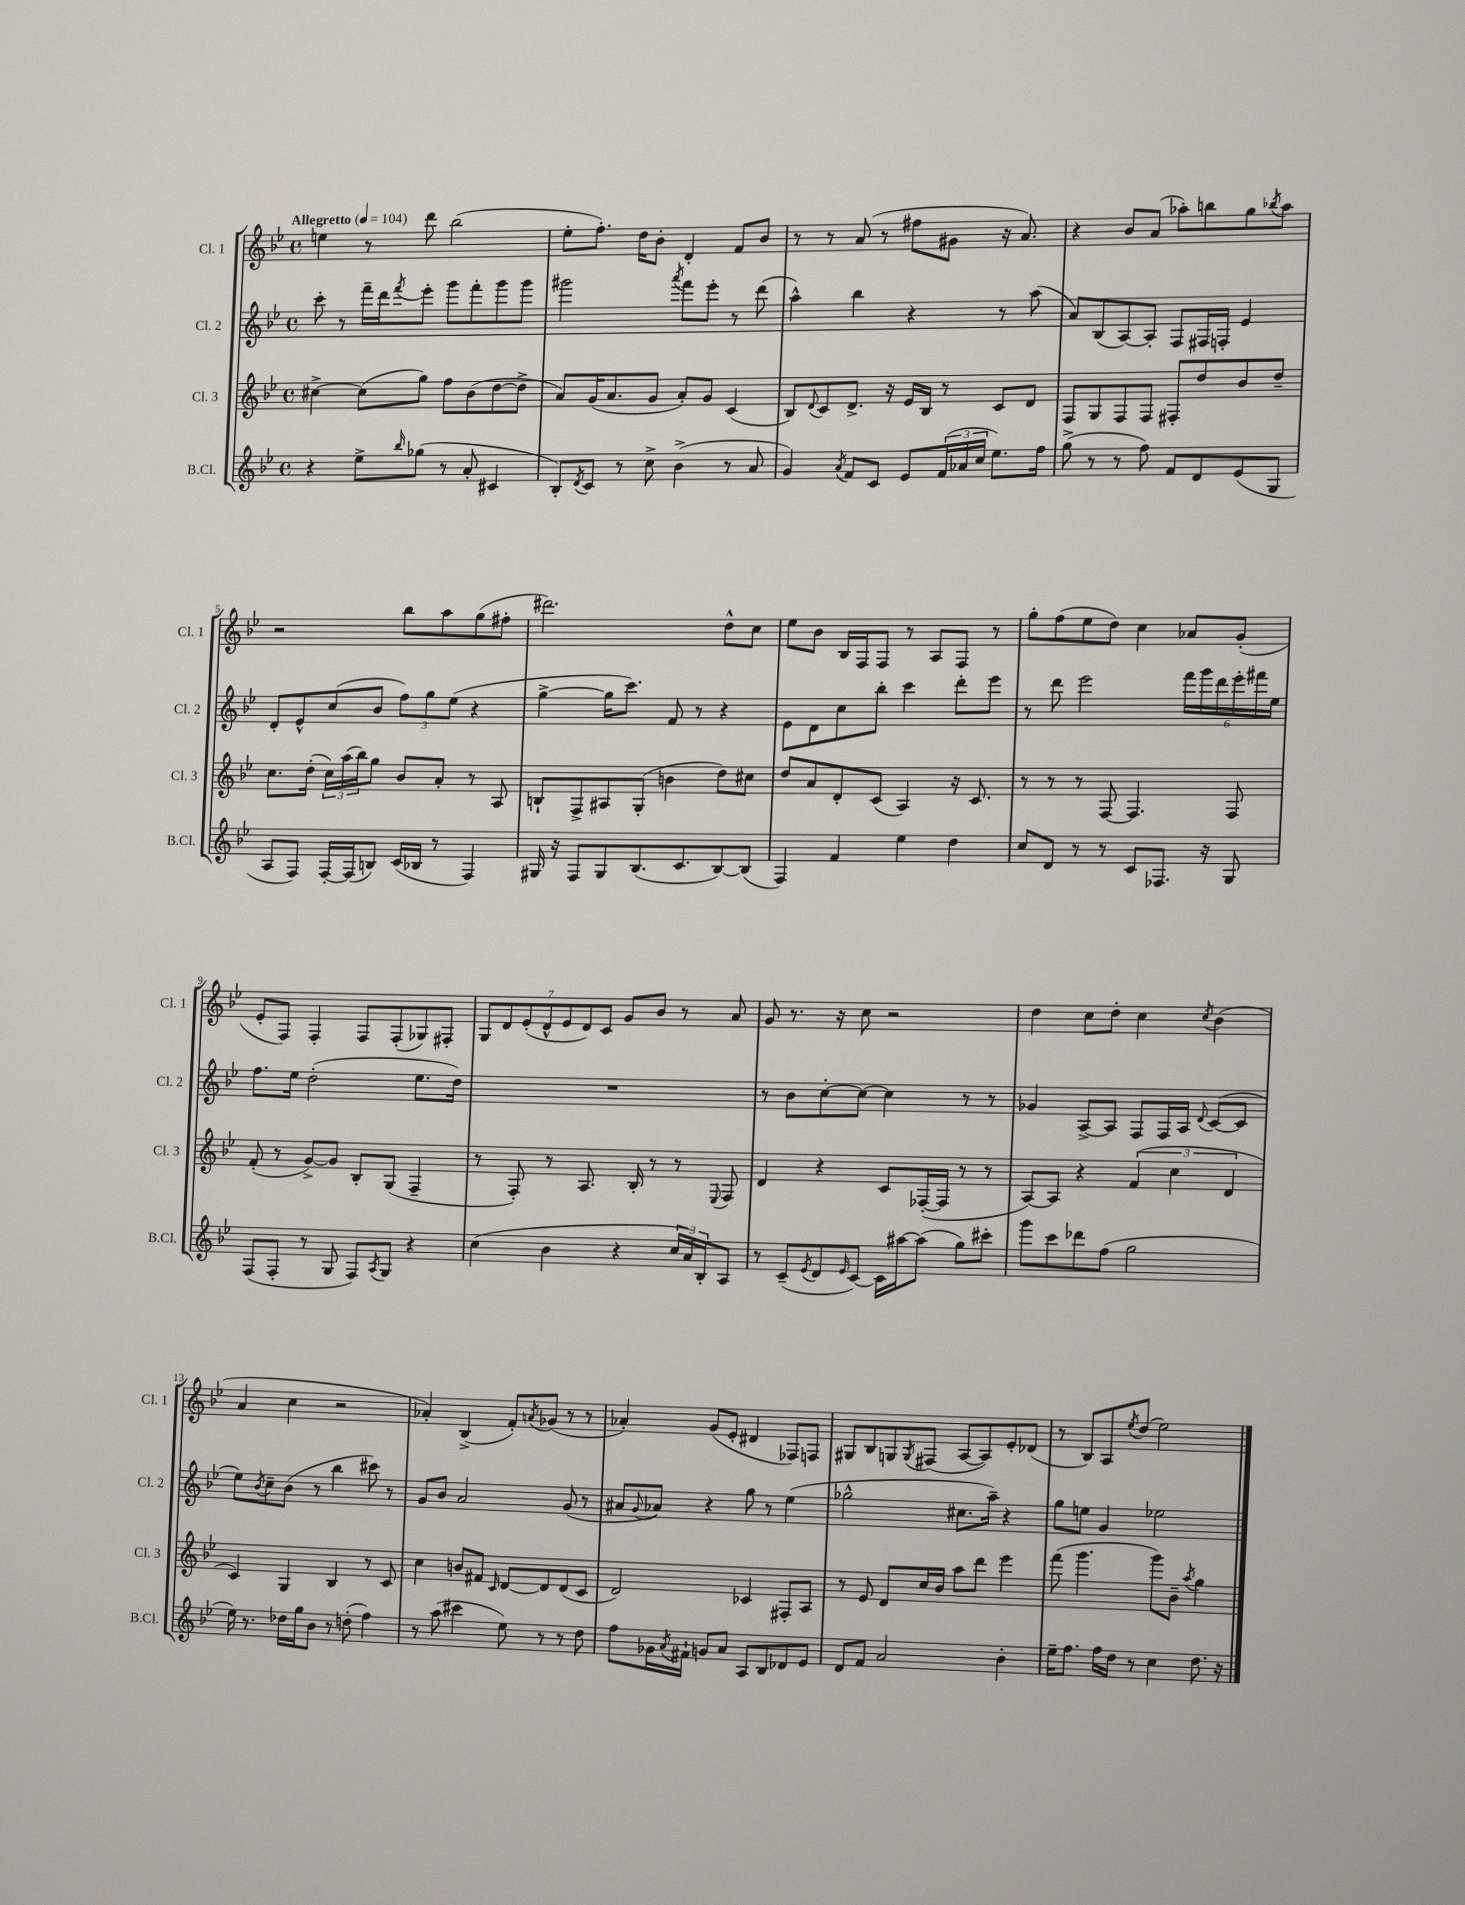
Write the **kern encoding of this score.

**kern	**kern	**kern	**kern
*staff4	*staff3	*staff2	*staff1
*clefG2	*clefG2	*clefG2	*clefG2
*k[b-e-]	*k[b-e-]	*k[b-e-]	*k[b-e-]
*M4/4	*M4/4	*M4/4	*M4/4
*met(c)	*met(c)	*met(c)	*met(c)
*MM104	*MM104	*MM104	*MM104
4r	[4cc#^	8ccc'	4ee
.	.	8r	.
8ee-^	(8cc#]	16fff~	8r
.	.	16ddd	.
16qqbb-	.	8qfff	.
(8gg-	8gg)	8eee-'	8ddd
8r	8ff	8ggg	(2bb-
8a'	(8b-	8fff'	.
4c#	[8dd	8ggg	.
.	8dd^]	8ggg	.
=	=	=	=
8B-')	8a)	2ggg#	8ee-'
8qd	.	.	.
8c	(16g	.	8.ff')
.	8.a	.	.
8r	.	.	.
.	.	.	16dd
8cc^	8g	.	8b-'
.	.	8qaaa	.
(4b-^	8a')	8fff	4d'
.	8g	8eee-'	.
8r	(4c	8r	8f
8a	.	(8ddd	8b-
=	=	=	=
4g)	8B-)	4aa^^)	8r
.	8qqd	.	.
.	8c	.	8r
8qa	.	.	.
8f	8.d^	4bb-	(8a
8c	.	.	8r
.	16r	.	.
8e-	16e-	4r	8ff#
.	16B-	.	.
(24f	8r	.	8g#
24a-	.	.	.
24cc	.	.	.
8.ee-)	8c	8r	16r
.	.	.	8.a)
.	8d	(8aa	.
16ff	.	.	.
=	=	=	=
(8gg^	8F	8a)	4r
8r	8G	(8B-	.
8r	8F	[8A)	8b-
8ff)	8F	8A']	(8a
8f	8F#'	8F	8aa-')
8d	8dd	16F#	8bb
.	.	16F'	.
(8e-	8b-	4e-	8gg
.	.	.	8qbb-
8G	8dd~	.	8aa-
=	=	=	=
8A	8.cc	8d'	2r
8F)	.	8e-^^	.
.	(16dd'	.	.
[16F'	24cc)	(8cc	.
.	(24aa	.	.
(16F]	.	.	.
.	24bb-)	.	.
8B)	8gg	8b-	.
(16c	8b-	12ff)	8bb-
16B-	.	.	.
.	.	12gg	.
8r	8a'	.	8aa
.	.	(12ee-	.
4F)	8r	4r	(8gg
.	8A	.	8ff#'
=	=	=	=
16G#	8B`	[4gg^	2.ddd#)
16r	.	.	.
8F	8F^	.	.
8G#	8A#	16gg]	.
.	.	8.ccc)	.
(8.B-	(8G'	.	.
.	4b	8f	.
8.c	.	.	.
.	.	8r	.
[8B-)	8dd)	4r	8dd^^
(8B-]	8cc#	.	8cc
=	=	=	=
4F)	8dd	8e-	8ee-
.	8a	8d	8b-
4f	8d'	8cc	16B-
.	.	.	16F
.	(8c	8bb-'	8F
4ee-	4A)	4ccc	8r
.	.	.	8A
4dd	16r	8ddd'	8F
.	8.c	.	.
.	.	8eee-	8r
=	=	=	=
8cc	8r	8r	8gg'
8d	8r	8ddd	(8ff
8r	8r	2eee-	8ee-
8r	[8F	.	8dd)
8c	4.F]	.	4cc
8.F-	.	.	.
.	.	24fff	8a-
.	.	24ggg	.
16r	.	.	.
.	.	24ddd	.
8G	8F	24eee-'	(8g'
.	.	24fff#	.
.	.	24ee-	.
=	=	=	=
(8F	(8f'	8.ff	8e-'
8F'	8r	.	8F)
.	.	16ee-	.
8r	[8g^)	(2dd'	4F'
8G	8g]	.	.
8F)	8B-'	.	8F
8qA	.	.	.
8G	(8G	.	(8F'
4r	4F~	8.ee-	8G-)
.	.	.	8F#'
.	.	16dd)	.
=	=	=	=
(4cc	8r	1r	14G
.	.	.	14d
.	8F')	.	.
.	.	.	(14e-'
.	.	.	14d^^
4b-	8r	.	.
.	.	.	14e-
.	.	.	14d)
.	8.A	.	.
.	.	.	14c
4r	.	.	8g
.	16B-'	.	.
.	8r	.	8b-
24cc	8r	.	8r
24a)	.	.	.
24B-'	.	.	.
.	8qqE-	.	.
8A	8F	.	8a
=	=	=	=
8r	4d	8r	8g
(8c~	.	8b-	8.r
8qe-	.	.	.
8d	4r	[8cc'	.
.	.	.	16r
16qqe-	.	.	.
[8c)	.	8cc_	8cc
16c]	8c	4cc]	2r
[16aa#	.	.	.
(8aa#]	([16F-'	.	.
.	16F-]	.	.
8gg)	8r	8r	.
8ccc#'	8r	8r	.
=	=	=	=
8ggg	[8A)	4g-	4dd
8ccc	8A]	.	.
8ddd-	4r	[8A^	8cc
(8ff	.	8A]	8dd'
2gg	(6f	8F	4cc
.	.	16F	.
.	6cc	.	.
.	.	16A	.
.	.	8qqd	8qcc
.	.	([8c	(4b-
.	6d	.	.
.	.	8c]	.
=	=	=	=
16ee-)	4c)	8ee-)	4a
8.r	.	.	.
.	.	8qb-	.
.	.	8cc~	.
16dd-	4G	(8b-	4cc
16gg	.	.	.
8b-	.	8r	.
8r	4B-	4bb-	2r
(8dd'	.	.	.
4ff)	8r	8ccc#)	.
.	8c	8r	.
=	=	=	=
8r	4cc	8g	4a-')
(8aa	.	8b-	.
4ccc#	8b	2a	(4B-^
.	8f#	.	.
.	16qqc	.	.
8ee-)	[8d	.	8f')
.	.	.	8qa
8r	8d]	.	(8g-
8r	(8d	(8g	8r
8dd	8c	8r	8r
=	=	=	=
8ff	2d)	8a#	4a-')
.	.	8qqg	.
16g-	.	8a-)	.
8qa	.	.	.
16f#`	.	.	.
8g	.	4r	(8g
8a	.	.	8e-'
8A	4c-	8gg	4d#
8B-	.	8r	.
8d-	8F#'	(4ee-	8F-)
8e-	8A	.	8F
=	=	=	=
8d	8r	2gg-^^	8G#
8f	8e-	.	8B-
2a	8d	.	8G
.	.	.	8qG
.	16cc	.	(8F#
.	16b-	.	.
.	8aa	8.cc#	[8A
.	8ddd	.	8A])
.	.	16aa~)	.
4b-'	4eee-	4r	8e-'
.	.	.	(8d-
=	=	=	=
16ee-~	(8fff	8gg	8r
8.ff	.	.	.
.	4.ggg	8ee	8B-)
16ff	.	4g	8A
16dd	.	.	.
.	.	.	8qee-
8r	.	.	(8dd
4cc	8ggg)	2ee-	2ee-)
.	8b-~	.	.
.	8qaa	.	.
8.dd	4gg	.	.
16r	.	.	.
==	==	==	==
*-	*-	*-	*-
